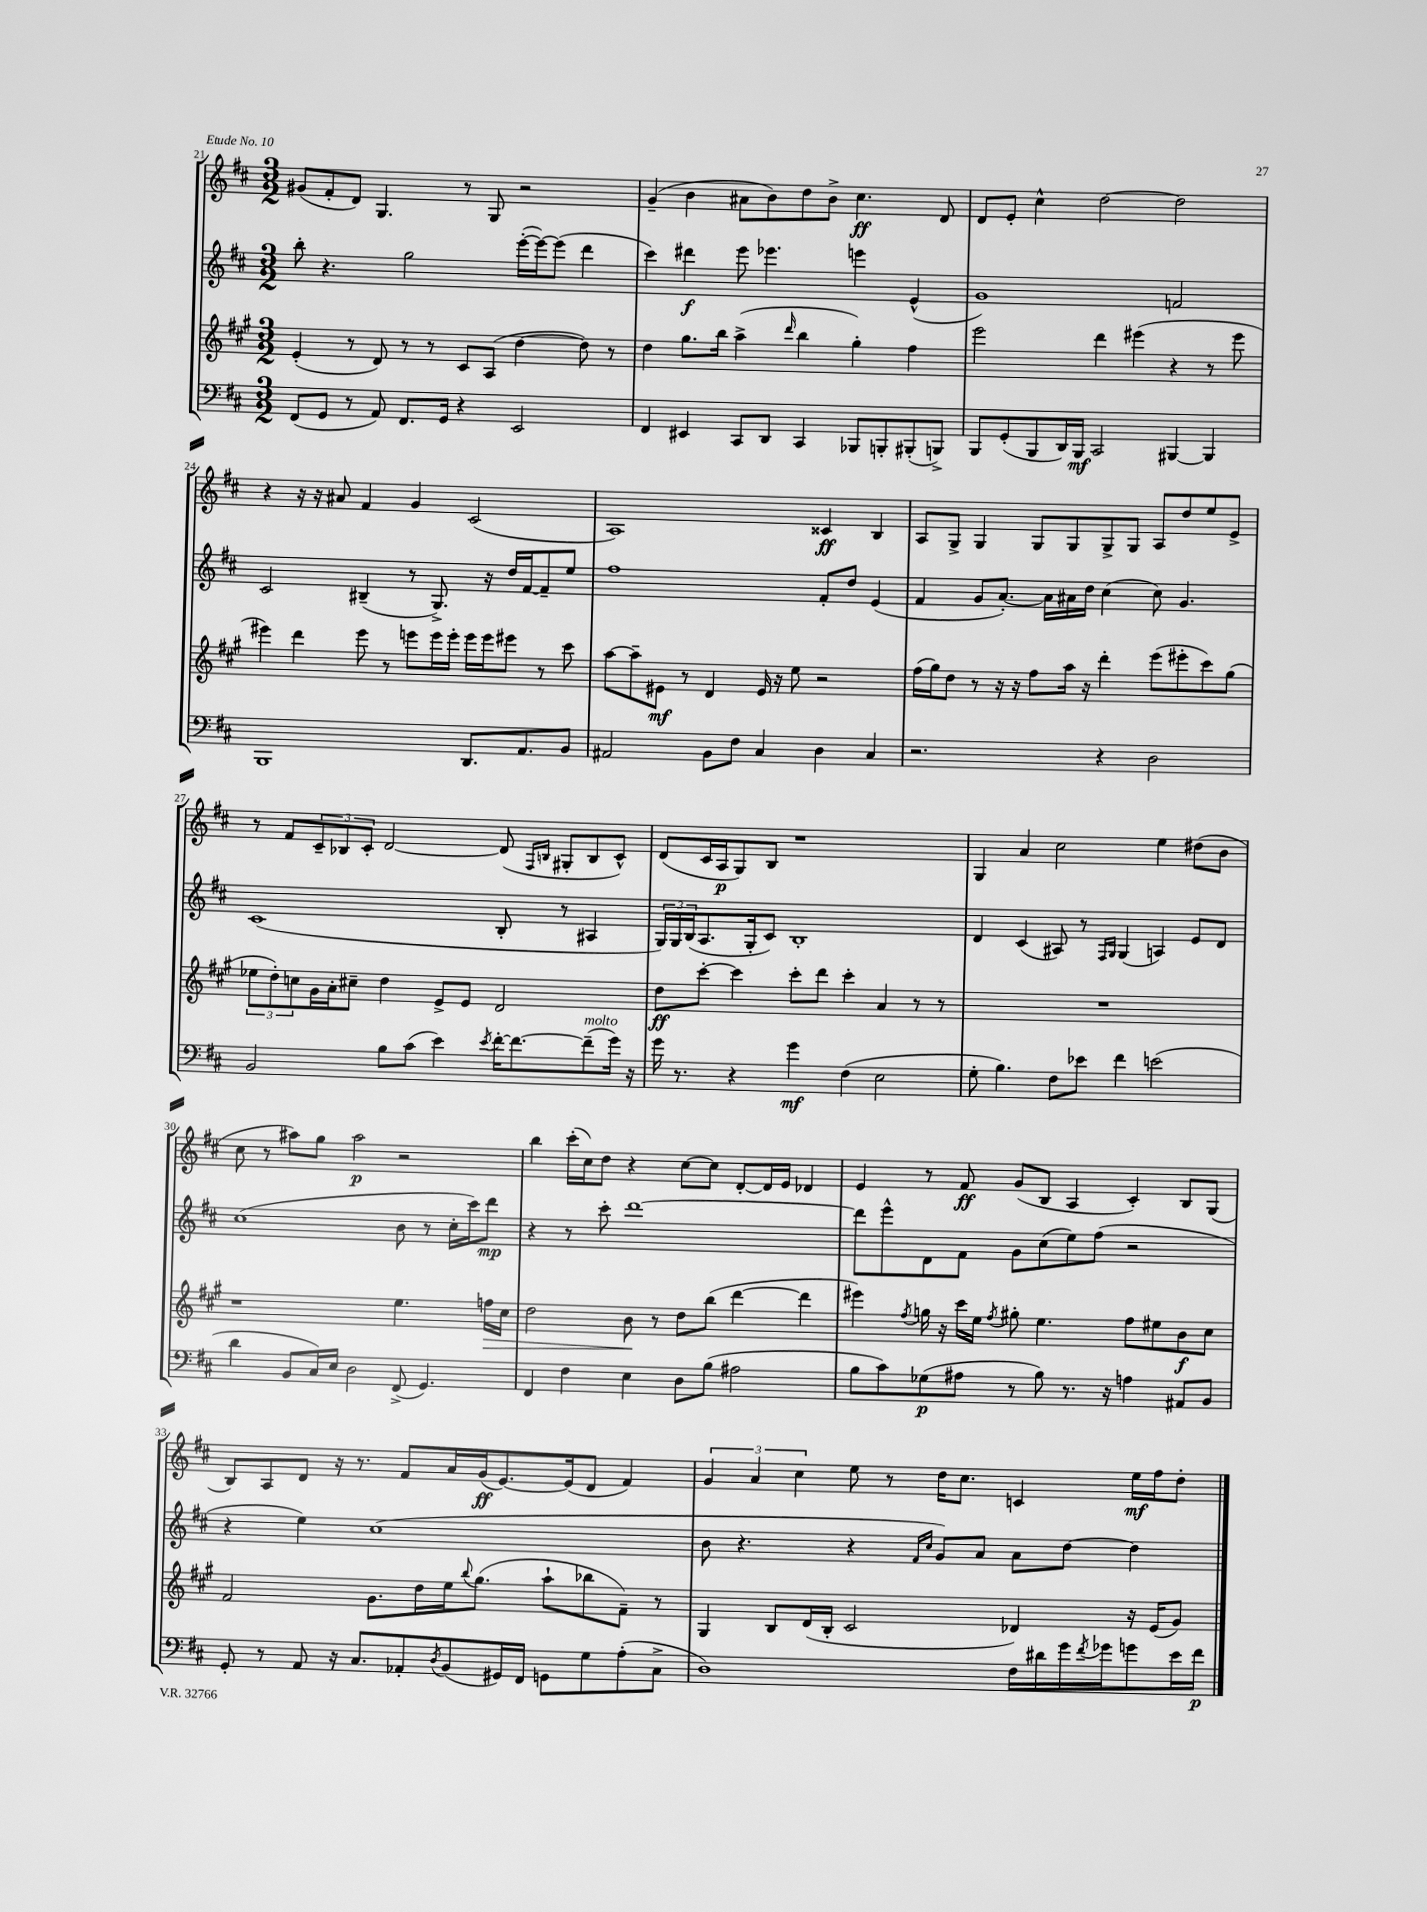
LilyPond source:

<<
\new StaffGroup <<
\new Staff = "s0" {
    \clef treble \key d \major \numericTimeSignature \time 3/2
    gis'8( fis'8-. d'8) g4. r8 g8 r2 |
    g'4--( b'4 ais'8 b'8) d''8 b'8-> cis''4.\ff d'8 |
    d'8 e'8-. cis''4-^ d''2~ d''2 |
    r4 r16 r16 ais'8 fis'4 g'4 cis'2( |
    a1) cisis'4\ff b4 |
    a8 g8-> g4 g8 g8 g8-> g8 a8 d''8 e''8 e'8-> |
    r8 fis'8 \tuplet 3/2 { cis'8-- bes8 cis'8-. } d'2~ d'8( \grace { fis16 b16 } gis8-. b8 cis'8-^) |
    d'8( cis'16 a16\p g8) b8 r1 |
    g4 a'4 cis''2 e''4 dis''8( b'8 |
    cis''8 r8 ais''8) g''8 ais''2\p r2 |
    b''4 cis'''16-.( cis''16) d''8 r4 cis''8~ cis''8 d'8~-. d'16 e'16 des'4 |
    e'4 r8 fis'8\ff g'8( b8 a4 cis'4-.) b8 g8( |
    b8) a8 d'8 r16 r8. fis'8 a'16 g'16\ff( e'8.~) e'16( d'8 fis'4) |
    \tuplet 3/2 { g'4 a'4 cis''4 } e''8 r8 d''16 cis''8. c'4 e''16\mf fis''16 d''8-. \bar "|." |
}
\new Staff = "s1" {
    \clef treble \key d \major \numericTimeSignature \time 3/2
    b''8-. r4. g''2 e'''16~-.( e'''16~) e'''8( d'''4 |
    cis'''4) dis'''4\f e'''8 ees'''4. e'''4 e'4-^( |
    g'1) f'2 |
    cis'2 bis4--( r8 g8.->) r16 d''16 fis'16~ fis'8-- e''8 |
    fis''1 fis'8-. d''8 e'4( |
    fis'4 g'8 a'8.~-.) a'16 ais'16 d''16 cis''4( cis''8) g'4. |
    cis'1( b8-. r8 ais4 |
    \tuplet 3/2 { g16) g16 b16( } a8. g16-. cis'8) b1-. |
    d'4 cis'4( ais8) r8 \grace { fis16 g16 } g4( a4) e'8 d'8 |
    cis''1( b'8 r8 cis''16-. cis'''16) d'''8\mp |
    r4 r8 cis'''8-. d'''1~ |
    d'''8 e'''8-^ d'8 fis'8 g'8 cis''8( e''8) fis''8( r2 |
    r4 e''4) cis''1( |
    b'8 r4. r4 \grace { fis'16 cis''16 } g'8) a'8 a'8 d''8~ d''4 \bar "|." |
}
\new Staff = "s2" {
    \clef treble \key a \major \numericTimeSignature \time 3/2
    e'4-.( r8 d'8) r8 r8 cis'8 a8( d''4~ d''8) r8 |
    d''4 gis''8. b''16 a''4->( \grace { d'''16 } b''4 gis''4-.) fis''4 |
    e'''2 d'''4 eis'''4( r4 r8 eis'''8 |
    eis'''4) d'''4 eis'''8 r8 e'''8 e'''16 e'''16-. e'''16 e'''16 eis'''8 r8 cis'''8 |
    a''8~ a''8-- eis'8\mf r8 d'4 eis'16 r16 e''8 r2 |
    fis''16( gis''16) d''8 r8 r16 r16 fis''8 a''16 r16 d'''4-. e'''8( eis'''8-. cis'''8) gis''8( |
    \tuplet 3/2 { ees''8 d''8-.) c''8 } gis'16 a'16-. cis''8-- d''4 e'8-> e'8 d'2 |
    d''8\ff cis'''8~-. cis'''4 cis'''8-. d'''8 cis'''4-. a'4 r8 r8 |
    R1. |
    r1 e''4. f''16\> cis''16 |
    d''2 b'8\! r8 d''8 b''8( d'''4~ d'''4 |
    eis'''4) \acciaccatura { fis''8 } g''16 r16 cis'''16 e''16 \acciaccatura { fis''8 } gis''8-. e''4. fis''8 eis''8 b'8\f cis''8 |
    fis'2 gis'8. d''16 e''16 \appoggiatura { b''8 } gis''8.( a''8-! bes''8 fis'8--) r8 |
    gis4 b8 d'16( b16-. cis'2 des'4) r16 e'16( gis'8) \bar "|." |
}
\new Staff = "s3" {
    \clef bass \key d \major \numericTimeSignature \time 3/2
    fis,8( g,8 r8 a,8) fis,8. g,16 r4 e,2 |
    fis,4 eis,4 cis,8 d,8 cis,4 bes,,8 b,,8-. bis,,8-.( b,,8->) |
    b,,8 g,8-.( b,,8 d,16) b,,16\mf cis,2 bis,,4~ bis,,4 |
    b,,1 d,8. a,8. b,8 |
    ais,2 b,8 fis8 cis4 d4 cis4 |
    r2. r4 d2 |
    b,2 b8 cis'8( e'4) \acciaccatura { e'8 } fis'16~-. fis'8.~ fis'8--^\markup { \italic "molto" }( g'16) r16 |
    g'16 r8. r4 g'4\mf fis4( e2 |
    g8-. b4.) fis8 ees'8 fis'4 e'2( |
    d'4 b,8 cis16) e16 d2 fis,8->( g,4.) |
    fis,4 fis4 e4 d8 b8( ais2 |
    b8 cis'8) ges8\p( ais8 r8 b8) r8. r16 a4 ais,8 b,8 |
    g,8-. r8 a,8 r16 cis8. aes,8-. \acciaccatura { d8 } b,8( gis,16) fis,16 g,8 g8 a8-.( cis8-> |
    d1) fis16 dis'16 g'16 \acciaccatura { fis'8 } ges'16 g'8 e'16 fis'16\p \bar "|." |
}
>>
>>
\layout { \context { \Score currentBarNumber = #21 } }
